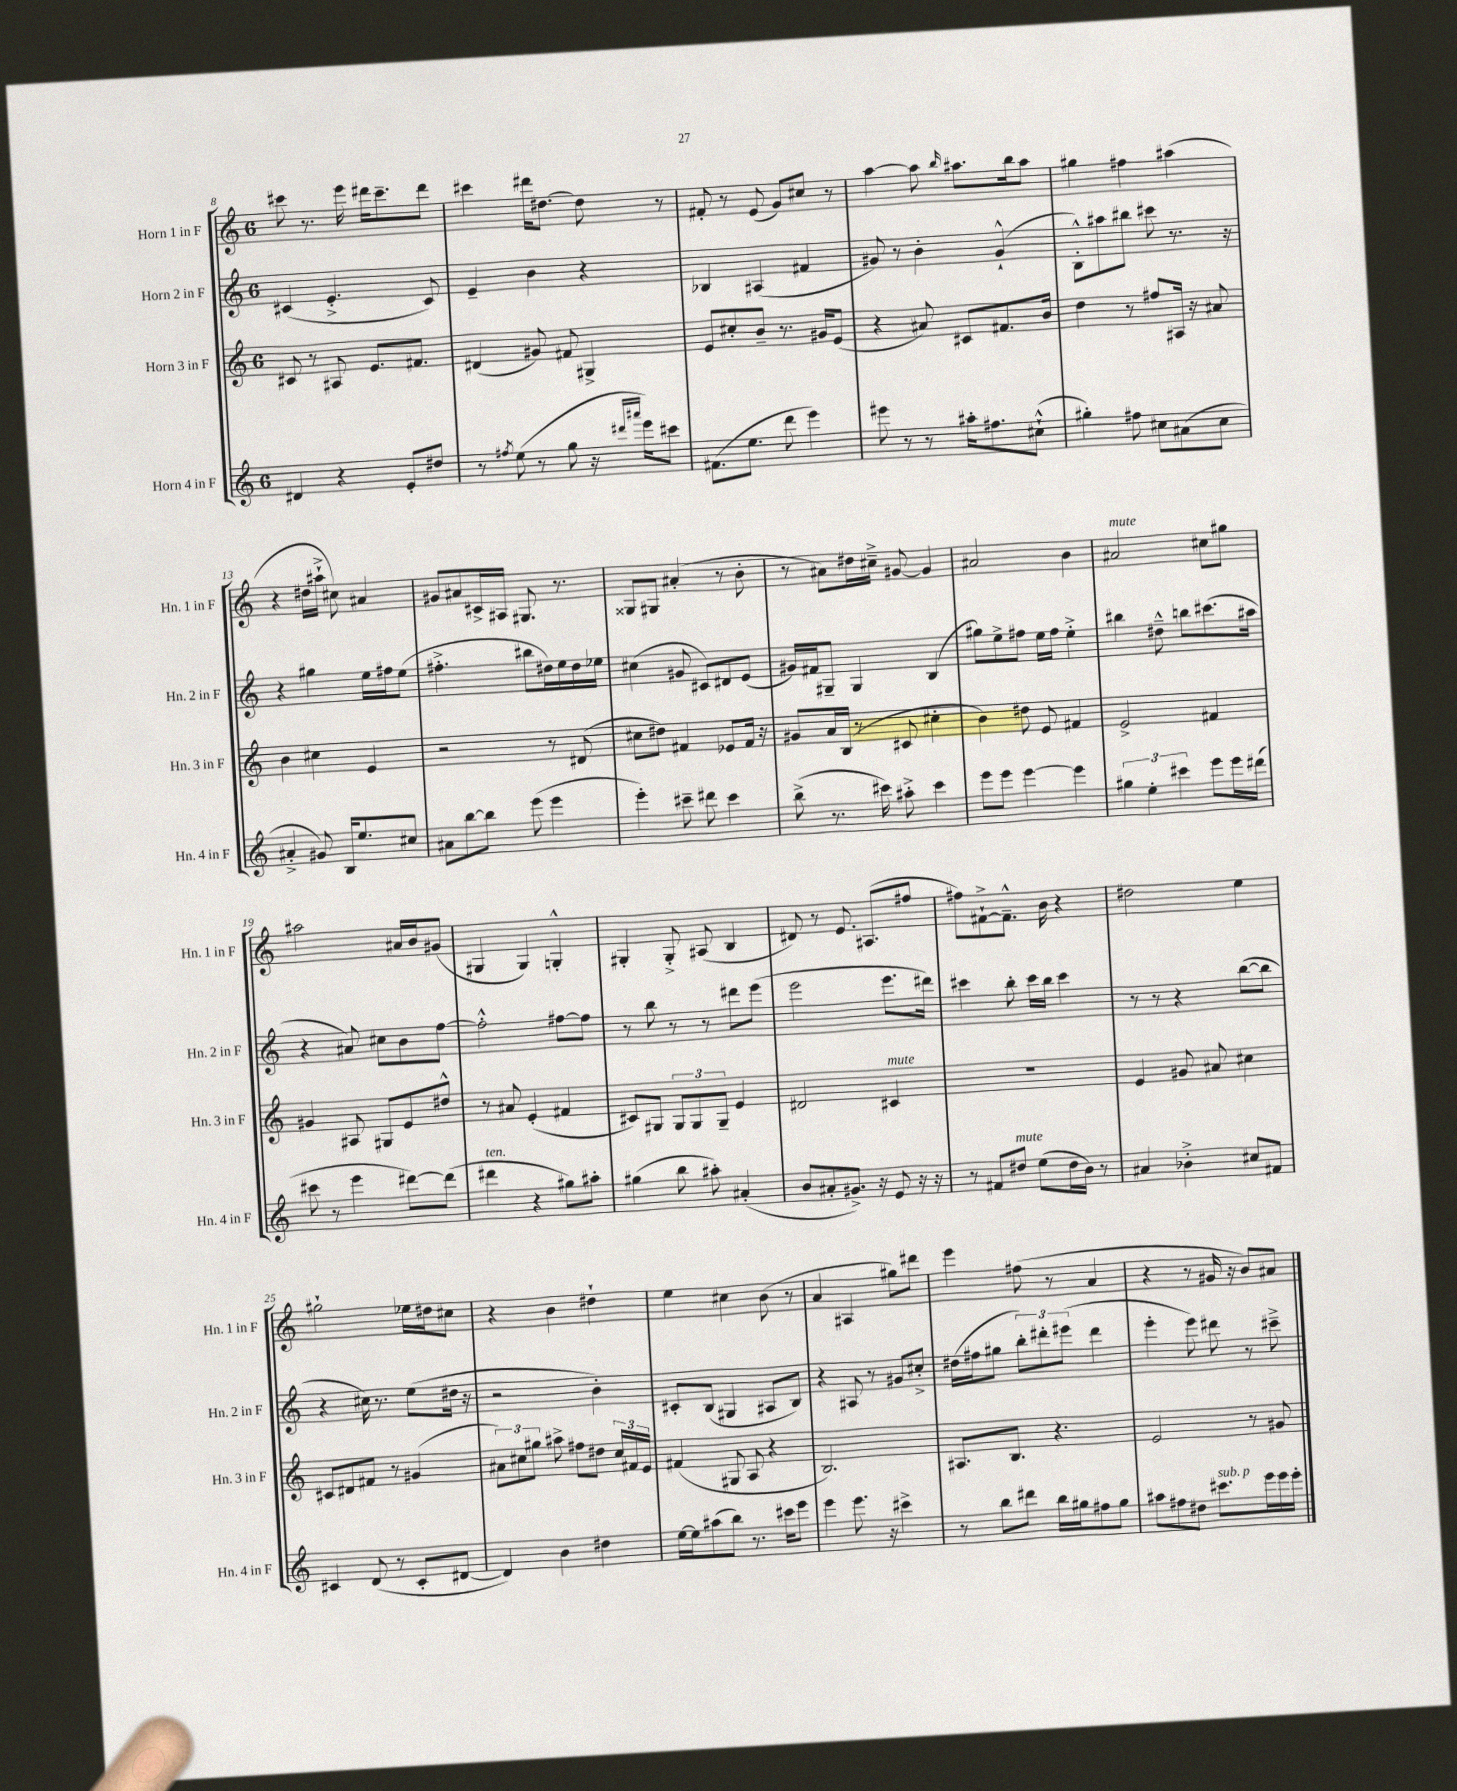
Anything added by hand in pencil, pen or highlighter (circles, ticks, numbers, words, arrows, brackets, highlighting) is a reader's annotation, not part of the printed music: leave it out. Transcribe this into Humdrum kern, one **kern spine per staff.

**kern	**kern	**kern	**kern
*part4	*part3	*part2	*part1
*staff4	*staff3	*staff2	*staff1
*I"Horn 4 in F	*I"Horn 3 in F	*I"Horn 2 in F	*I"Horn 1 in F
*I'Hn. 4 in F	*I'Hn. 3 in F	*I'Hn. 2 in F	*I'Hn. 1 in F
*clefG2	*clefG2	*clefG2	*clefG2
*k[]	*k[]	*k[]	*k[]
*M6/8	*M6/8	*M6/8	*M6/8
=8	=8	=8	=8
4d#X/	8c#X/	(4c#X/	8ccc#X\
.	8r	.	8.r
4r	8A#X/	4.e'^/	.
.	.	.	16eee\
.	8.e/L	.	16ddd#X\KL
.	.	.	8.ccc#~\
8e'/L	.	.	.
.	8.f#X/J	.	.
8dd#X/J	.	8c#/)	8ddd#\J
=9	=9	=9	=9
8r	(4d#X/	4e~/	4ccc#X\
8qff#X/	.	.	.
(8ee\	.	.	.
8r	8g#X/)	4b\	16ddd#X\KL
.	.	.	[8.dd#X\J
8gg\	8f#X/	.	.
16r	4G#X^/	4r	8dd#\]
16qqddd#X/LL	.	.	.
16qqaaa#X/JJ	.	.	.
16eee\KL)	.	.	.
8ccc#X\J	.	.	8r
=10	=10	=10	=10
(8.f#X\L	8e/L	4B-X/	8f#X'/
.	8cc#X'/	.	8r
8.ee\J	.	.	.
.	8b~/J	(4A#X/	(8e/
8ddd\	8.r	.	8g/L)
4eee\)	.	4f#X/	8cc#X/J
.	16g#X/KL	.	.
.	(8e/J	.	8r
=11	=11	=11	=11
8eee#X\	4r	8g#X/)	[4aa\
8r	.	8r	.
8r	8a#X/)	4b'\	8aa\]
.	.	.	16qqbb/
16aa#X'\KL	8c#X/L	.	8.aa#X\L
8.ff#X\	.	.	.
.	8.f#X/	(4g#`^^/	.
.	.	.	16bb\k
(8cc#X`^^\J	.	.	8aa#\J
.	16b/Jk	.	.
=12	=12	=12	=12
4gg#X'\)	4dd\	8B'^^\L)	4gg#X\
.	.	8aa#X\	.
8ff#X\	8r	8bb#X\J	4ff#X\
8cc#X\L	8ff#X/L	8ccc#X\	.
(8a#X\	16A#X/Jk	8.r	(4aa#X\
.	16r	.	.
8cc#\J	8a#X/	.	.
.	.	16r	.
!!LO:LB:g=z
=13	=13	=13	=13
4a#X'^/	4b\	4r	4r
8g#X/)	4cc#X\	4gg#X\	16dd#X\LL
.	.	.	16aa#X`^\JJ
16B/KL	.	.	8cc#X\)
8.ee/	.	.	.
.	4e/	16ee\LL	4a#X/
.	.	16ff#X\J	.
8cc#X/J	.	(8ee\J	.
=14	=14	=14	=14
8a#X\L	2r	4.ff#X'^\	8g#X/L
[8bb\	.	.	8a#X/
8bb\J]	.	.	16c#X^/L
.	.	.	16A#X/JJ
(8eee\	.	8bb#X\L	8.G#X/
4eee\	8r	16dd#X\L)	.
.	.	16ee\	8.r
.	(8d#X/	16dd#\	.
.	.	16ee-X\JJ	.
=15	=15	=15	=15
4eee'\)	8cc#X\L	(4cc#X\	8G##X/L
.	8dd#X\J)	.	8G#X/J
8ccc#X~\	4f#X/	8g#X/	(4a#X'/
8ddd#X\	.	8c#X/L)	.
4ccc#\	8e-X/L	8d#X/	8r
.	16f#/Jk	(8e/J	8b'\
.	16r	.	.
=16	=16	=16	=16
(8bb^\	8g#X/L	16g#X/LL)	8r
.	.	16f#X/J	.
8.r	16a/L	8G#X~/J	8a#X\L)
.	(16B/JJ	.	.
.	8r	4G#/	16dd#X\L
16ccc#X\)	.	.	16cc#X~^\JJ
8aa#X'^\	8c#X/	.	[8g#X/
4ccc#\	4cc#X'\	(4B/	4g#/]
=17	=17	=17	=17
8eee\L	4b\)	8gg#X\L)	2a#X/
8eee\J	.	8ee^\	.
[4eee\	8dd#X\	8ff#X\J	.
.	8e/	16ee\LL	.
.	.	16ff#\JJ	.
4eee\]	4f#X/	4ee'^\	4b\
=18	=18	=18	=18
!	!	!	!LO:TX:a:i:t=mute
6gg#X\	2e^/	4bb#X\	2a#X/
6ee'\	.	.	.
.	.	8dd#X~^^\	.
6ccc#X\	.	.	.
.	.	8bbn\L	.
8eee\L	4f#X/	(8.ccc#X\	8cc#X\L
16eee\L	.	.	8gg#X\J
(16ddd#X\JJ	.	16aa#X\Jk	.
!!LO:LB:g=z
=19	=19	=19	=19
8ccc#X\	4g#X/	4r	2aa#X\
8r	.	.	.
4eee\	8A#X/	8a#X/)	.
.	8G#X/L	8cc#X\L	.
[8ddd#X\L)	8e/	8b\	16a#X/LL
.	.	.	16b/J
(8ddd#\J]	8dd#X^^/J	[8ff\J	(8g#X/J
=20	=20	=20	=20
!LO:TX:a:i:t=ten.	!	!	!
4ddd#X\	8r	2ff'^^\]	4G#X/
.	8a#X/	.	.
4r	(4e'/	.	4G#/)
8gg#X\L)	4f#X/	[8ff#X\L	4Gn'^^/
8aa#X'\J	.	8ff#\J]	.
=21	=21	=21	=21
(4gg#X\	8c#X/L)	8r	4G#X'/
.	8G#X/J	8bb\	.
8bb\	12G#/L	8r	8G#'^/
.	12G#/	.	.
8aa#X'\)	.	8r	(8A#X/
.	12G#~/J	.	.
(4a#X'/	4e/	8ddd#X\L	4B/
.	.	(8eee\J	.
=22	=22	=22	=22
8b/L	2d#X/	2eee\	8d#X/)
8a#X'/	.	.	8r
8.g#X^/J)	.	.	8.e/
16r	.	.	(8.A#X/L
!	!LO:TX:a:i:t=mute	!	!
8e/	4c#X/	8.eee\L	.
16r	.	.	8ff#X/J
16r	.	16ddd#X\Jk)	.
=23	=23	=23	=23
8r	2.r	4ccc#X\	8ff#X\L)
8f#X/L	.	.	[8f#X`^\
!LO:TX:a:i:t=mute	!	!	!
8dd#X/J	.	8bb'\	8.f#~^^\J]
(8ee\L	.	16ccc#\LL	.
.	.	16bb\JJ	16b\
16dd#\L	.	4ccc#\	4r
16b\JJ)	.	.	.
8r	.	.	.
=24	=24	=24	=24
4a#X/	4e/	8r	2dd#X\
.	.	8r	.
4b-X'^\	8g#X/	4r	.
.	8a#X/	.	.
8cc#X/L	4cc#X\	([8bb\L	4ee\
8f#X/J	.	8bb\J]	.
!!LO:LB:g=z
=25	=25	=25	=25
4c#X/	8c#X/L	4r	2gg#X`\
.	8d#X/	.	.
(8d/	8f#X/J	16cc#X\)	.
.	.	8.r	.
8r	8r	.	.
8c#'/L	(4g#X/	(8ee\L	16ee-X\LL
.	.	.	16dd#X\J
[8d#X/J	.	16dd#X\Jk	8cc#X\J
.	.	16r	.
=26	=26	=26	=26
4d#/])	12a#X\L)	2r	4r
.	12cc#X\	.	.
.	12gg#X\J	.	.
4b\	8aa#X^\	.	4b\
.	8ff#X\L	.	.
4dd#X\	8dd#X\J	4b'\)	4dd#X`\
.	24cc#/LL	.	.
.	24f#X/	.	.
.	24e/JJ	.	.
=27	=27	=27	=27
[16ee\LL	(4f#X/	8c#X'/L	4ee\
16ee\J]	.	.	.
(8aa#X\	.	(8B/J	.
8bb\J)	8G#X/	4G#X/	4cc#X\
8.r	8A/	.	.
.	4r	8A#X/L	(8b\
16ccc#X\KL	.	.	.
8eee\J	.	8B/J)	8r
=28	=28	=28	=28
4eee\	2.B/)	4r	4a/
8.eee\	.	8A#X/	4A#X/
.	.	8r	.
16r	.	.	.
4ccc#X^\	.	8g#X/L	8gg#X\L)
.	.	8cc#X'^/J	8ddd#X\J
=29	=29	=29	=29
8r	8.A#X/L	(16dd#X\LL	4eee\
.	.	16ff#X\J	.
8bb\L	.	8gg#X\J	.
.	8.B/J	.	.
8ddd#X\J	.	12bb'\L)	(8ff#X\
.	.	12ddd#X'\	.
16bb\LL	4.r	.	8r
.	.	(12eee#X\J	.
16gg#X\J	.	.	.
8ff#X\	.	4ddd#\	4a/
8gg#\J	.	.	.
=30	=30	=30	=30
8aa#X\L	2e/	4eee'\	4r
8ff#X\	.	.	.
8dd#X\J	.	8eee\)	8r
!LO:TX:a:i:t=sub. p	!	!	!
8.ccc#X\L	.	8ddd#X\	16g#X/
.	.	.	16r
.	8r	8r	8b/L)
16eee\L	.	.	.
16eee\	8g#X/	8ccc#X~^\	8a#X/J
16eee'\JJ	.	.	.
==	==	==	==
*-	*-	*-	*-
